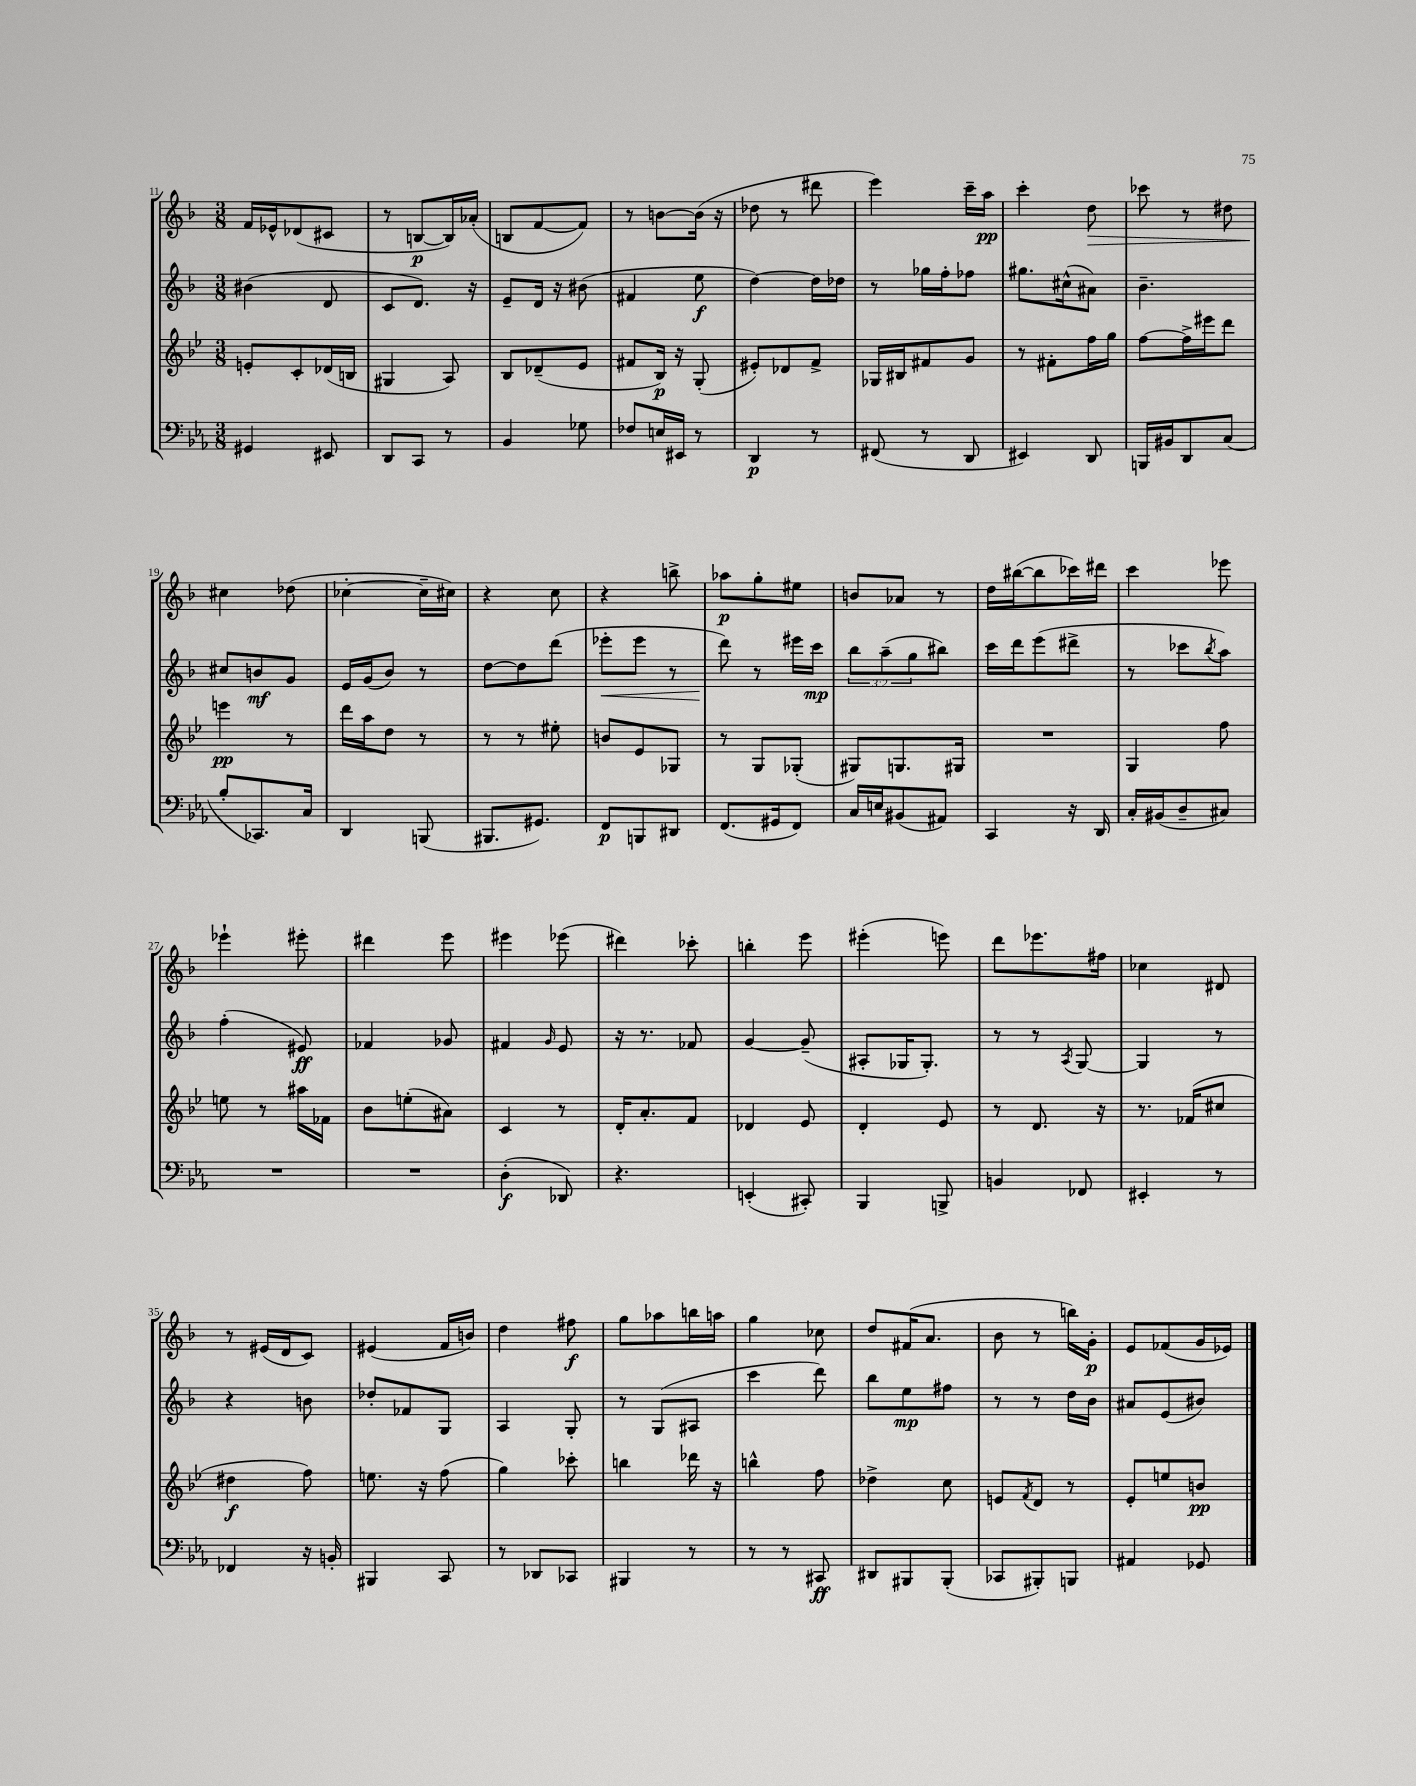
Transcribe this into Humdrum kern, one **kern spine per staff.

**kern	**kern	**kern	**kern
*staff4	*staff3	*staff2	*staff1
*clefF4	*clefG2	*clefG2	*clefG2
*k[b-e-a-]	*k[b-e-]	*k[b-]	*k[b-]
*M3/8	*M3/8	*M3/8	*M3/8
4GG#	8e'	(4b#	16f
.	.	.	16e-^^
.	8c'	.	(8d-
8EE#	(16d-	8d	8c#
.	16B	.	.
=	=	=	=
8DD	4G#	8c	8r
8CC	.	8.d)	[8B
8r	8A)	.	16B])
.	.	16r	(16a-'
=	=	=	=
4BB-	8B-	8e~	8B
.	(8d-~	16d	[8f
.	.	16r	.
8G-	8e-	(8b#	8f])
=	=	=	=
8F-	8f#	4f#	8r
16E	16B-)	.	[8b
16EE#	16r	.	.
8r	(8G'	8ee	(16b]
.	.	.	16r
=	=	=	=
4DD	8e#')	[4dd)	8dd-
.	8d-	.	8r
8r	8f^	16dd]	8ddd#
.	.	16dd-	.
=	=	=	=
(8FF#	16G-	8r	4eee)
.	16B#	.	.
8r	8f#	16gg-	.
.	.	16ff'	.
8DD	8g	8ff-	16ccc~
.	.	.	16aa
=	=	=	=
4EE#)	8r	8.gg#	4ccc'
.	8f#'	.	.
.	.	(16cc#^^	.
8DD	16ff	8a#)	8dd
.	16gg	.	.
=	=	=	=
16BBB	[8ff	4.b-~	8ccc-
16BB#	.	.	.
8DD	16ff^]	.	8r
.	16eee#	.	.
(8C	8ddd	.	8dd#
=	=	=	=
8B-'	4eee	8cc#	4cc#
8.CC-)	.	8b	.
.	8r	8g	(8dd-
16C	.	.	.
=	=	=	=
4DD	16ddd	16e	[4cc-'
.	16aa	(16g	.
.	8dd	8b-)	.
(8BBB	8r	8r	16cc-~]
.	.	.	16cc#)
=	=	=	=
8.BBB#	8r	[8dd	4r
.	8r	8dd]	.
8.GG#)	.	.	.
.	8ee#'	(8ddd	8cc
=	=	=	=
8FF	8b	8eee-'	4r
8BBB	8e-	8eee-	.
8DD#	8G-	8r	8bb^
=	=	=	=
(8.FF	8r	8ddd)	8aa-
.	8G	8r	8gg'
16GG#	.	.	.
8FF)	(8G-'	16eee#	8ee#
.	.	16ccc	.
=	=	=	=
16C	8G#)	12bb-	8b
16E	.	.	.
.	.	(12aa~	.
(8BB#	8.G	.	8a-
.	.	12gg	.
8AA#)	.	8bb#)	8r
.	16G#	.	.
=	=	=	=
4CC	4.r	16ccc	16dd
.	.	16ddd	([16bb#
.	.	(8eee	8bb#]
16r	.	8ddd#^	16ccc-)
16DD	.	.	16ddd#
=	=	=	=
16C'	4G	8r	4ccc
(16BB#	.	.	.
8D~	.	8ccc-	.
.	.	8qbb-	.
8C#)	8ff	8aa)	8eee-
=	=	=	=
4.r	8ee	(4ff'	4eee-`
.	8r	.	.
.	16aa#	8e#)	8eee#'
.	16f-	.	.
=	=	=	=
4.r	8b-	4f-	4ddd#
.	(8ee'	.	.
.	8a#)	8g-	8eee
=	=	=	=
(4D'	4c	4f#	4eee#
.	.	16qqg	.
8DD-)	8r	8e	(8eee-
=	=	=	=
4.r	16d'	16r	4ddd#)
.	8.a'	8.r	.
.	8f	8f-	8ccc-'
=	=	=	=
(4EE'	4d-	[4g	4bb'
8CC#')	8e-	(8g~]	8eee
=	=	=	=
4BBB-	4d'	8A#'	(4eee#'
.	.	16G-	.
.	.	8.G-')	.
8BBB^	8e-	.	8eee)
=	=	=	=
4BB	8r	8r	8ddd
.	8.d	8r	8.eee-
.	.	8qA	.
8FF-	.	[8G	.
.	16r	.	16ff#
=	=	=	=
4EE#'	8.r	4G]	4cc-
.	(16f-	.	.
8r	8cc#	8r	8d#
=	=	=	=
4FF-	4dd#	4r	8r
.	.	.	(16e#
.	.	.	16d
16r	8ff)	8b	8c)
16BB'	.	.	.
=	=	=	=
4BBB#	8.ee	8dd-'	(4e#
.	.	8f-	.
.	16r	.	.
8CC	(8ff	8G	16f
.	.	.	16b)
=	=	=	=
8r	4gg)	4A	4dd
8DD-	.	.	.
8CC-	8ccc-'	8G'	8ff#
=	=	=	=
4BBB#	4bb	8r	8gg
.	.	(8G	8aa-
8r	16ddd-	8A#	16bb
.	16r	.	16aa
=	=	=	=
8r	4bb^^	4ccc	4gg
8r	.	.	.
8CC#	8ff	8ddd)	8cc-
=	=	=	=
8DD#	4dd-^	8bb-	8dd
8BBB#	.	8ee	(16f#
.	.	.	8.a
(8BBB#'	8cc	8ff#	.
=	=	=	=
8CC-	8e	8r	8b-
.	8qf	.	.
8BBB#')	8d	8r	8r
8BBB	8r	16dd	16bb)
.	.	16b-	16g'
=	=	=	=
4AA#	8e-'	8a#	8e
.	8ee	(8e	(8f-
8GG-	8b	8b#)	16g
.	.	.	16e-)
==	==	==	==
*-	*-	*-	*-
